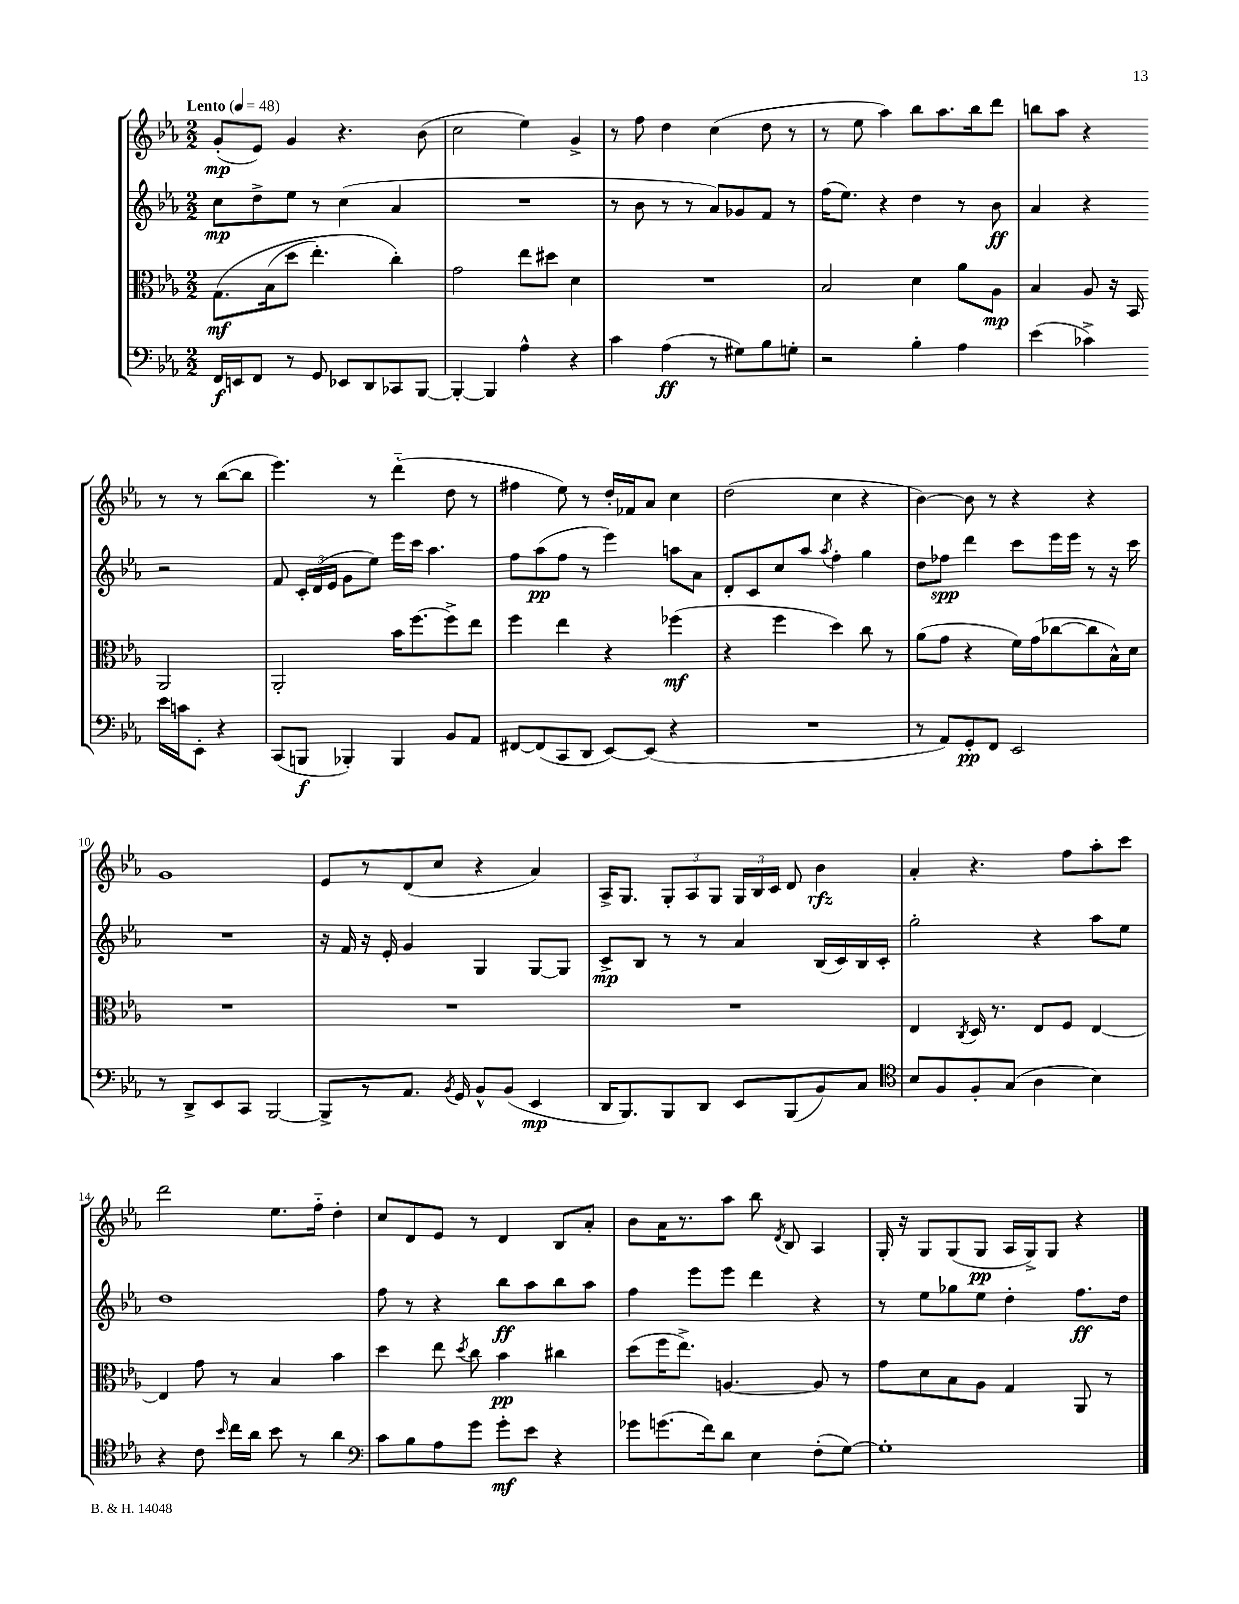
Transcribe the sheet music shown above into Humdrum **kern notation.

**kern	**kern	**kern	**kern
*staff4	*staff3	*staff2	*staff1
*clefF4	*clefC3	*clefG2	*clefG2
*k[b-e-a-]	*k[b-e-a-]	*k[b-e-a-]	*k[b-e-a-]
*M2/2	*M2/2	*M2/2	*M2/2
*MM48	*MM48	*MM48	*MM48
16FF	&(8.G	8cc	(8g'
16EE	.	.	.
8FF	.	8dd^	8e-)
.	(16B-	.	.
8r	8dd	8ee-	4g
8GG	4.ee-')	8r	.
8EE-	.	(4cc	4.r
8DD	.	.	.
8CC-	4cc'&)	4a-	.
[8BBB-	.	.	(8b-
=	=	=	=
4BBB-'_	2g	1r	2cc
4BBB-]	.	.	.
4A-^^	8ee-	.	4ee-)
.	8dd#	.	.
4r	4d	.	4g^
=	=	=	=
4c	1r	8r	8r
.	.	8b-	8ff
(4A-	.	8r	4dd
.	.	8r	.
8r	.	8a-)	(4cc
8G#)	.	8g-	.
8B-	.	8f	8dd
8G'	.	8r	8r
=	=	=	=
2r	2B-	(16ff	8r
.	.	8.ee-)	.
.	.	.	8ee-
.	.	4r	4aa-)
4B-'	4d	4dd	8bb-
.	.	.	8.aa-
4A-	8a-	8r	.
.	.	.	16bb-
.	8A-	8b-	8ddd
=	=	=	=
(4e-	4B-	4a-	8bb
.	.	.	8aa-
4c-^)	8A-	4r	4r
.	16r	.	.
.	16BB-	.	.
16e-	2AA-	2r	8r
16c	.	.	.
8EE-'	.	.	8r
4r	.	.	([8bb
.	.	.	8bb]
=	=	=	=
(8CC	2AA-'	8f	4.eee-)
8BBB	.	24c'	.
.	.	(24d	.
.	.	24e-	.
4BBB-')	.	8g	.
.	.	8ee-)	8r
4BBB-	16b-	16eee-	(4ddd'~
.	[8.ff	16ccc	.
.	.	4.aa-	.
8BB-	8ff^]	.	8dd
8AA-	8ee-	.	8r
=	=	=	=
[8FF#	4ff	8ff	4ff#
(8FF#]	.	(8aa-	.
8CC	4ee-	8ff	8ee-)
8DD	.	8r	8r
[8EE-)	4r	4eee-)	16dd'
.	.	.	16f-
(8EE-]	.	.	8a-
4r	(4ff-	8aa	4cc
.	.	8a-	.
=	=	=	=
1r	4r	8d'	(2dd
.	.	8c	.
.	4ff	8cc	.
.	.	8aa-	.
.	.	8qaa-	.
.	4dd)	4ff'	4cc
.	8cc	4gg	4r
.	8r	.	.
=	=	=	=
8r	(8a-	8dd	[4b-)
8AA-)	8g	8ff-	.
8GG'	4r	4ddd	8b-]
8FF	.	.	8r
2EE-	16f)	8ccc	4r
.	(16g	.	.
.	[8cc-	16eee-	.
.	.	16eee-	.
.	8cc-]	8r	4r
.	16B-^^)	16r	.
.	16d	16ccc	.
=	=	=	=
8r	1r	1r	1g
8DD^	.	.	.
8EE-	.	.	.
8CC	.	.	.
[2BBB-	.	.	.
=	=	=	=
8BBB-^]	1r	16r	8e-
.	.	16f	.
8r	.	16r	8r
.	.	16e-'	.
8.AA-	.	4g	(8d
.	.	.	8cc
8qBB-	.	.	.
16GG	.	.	.
8BB-^^	.	4G	4r
(8BB-	.	.	.
4EE-	.	[8G	4a-)
.	.	8G]	.
=	=	=	=
16DD	1r	8c^	16A-^
8.BBB-)	.	.	8.G
.	.	8B-	.
8BBB-	.	8r	12G'
.	.	.	12A-
8DD	.	8r	.
.	.	.	12G
8EE-	.	4a-	24G
.	.	.	24B-
.	.	.	24c
(8BBB-	.	.	8d
8BB-)	.	(16B-	4b-
.	.	16c)	.
8C	.	16B-	.
.	.	16c'	.
=	=	=	=
*clefC4	*	*	*
8B-	4E-	2gg'	4a-'
8F	.	.	.
.	8qC	.	.
8F'	16D	.	4.r
.	8.r	.	.
(8G	.	.	.
4A-	8E-	4r	.
.	8F	.	8ff
4B-)	[4E-	8aa-	8aa-'
.	.	8ee-	8ccc
=	=	=	=
4r	4E-]	1dd	2ddd
8c	8g	.	.
16qqb-	.	.	.
16cc	8r	.	.
16a-	.	.	.
8b-	4B-	.	8.ee-
8r	.	.	.
.	.	.	16ff'~
4a-	4b-	.	4dd'
=	=	=	=
*clefF4	*	*	*
8c	4dd	8ff	8cc
8B-	.	8r	8d
8A-	8ee-	4r	8e-
.	8qdd	.	.
8g	8cc	.	8r
8g'	4b-	8bb-	4d
8e-	.	8aa-	.
4r	4cc#	8bb-	8B-
.	.	8aa-	8a-'
=	=	=	=
8g-	(8dd	4ff	8b-
(8.g	16ff	.	16a-
.	8.ee-^)	.	8.r
.	.	8eee-	.
16f)	.	.	.
8d	[4.A	8eee-	8aa-
4E-	.	4ddd	8bb-
.	.	.	8qd
.	.	.	8B-
(8F'	8A]	4r	4A-
[8G)	8r	.	.
=	=	=	=
1G']	8g	8r	16G'
.	.	.	16r
.	8d	8ee-	8G
.	8B-	8gg-	(8G
.	8A-	8ee-	8G
.	4G	4dd'	16A-
.	.	.	16G^)
.	.	.	8G
.	8AA-	8.ff	4r
.	8r	.	.
.	.	16dd	.
==	==	==	==
*-	*-	*-	*-
